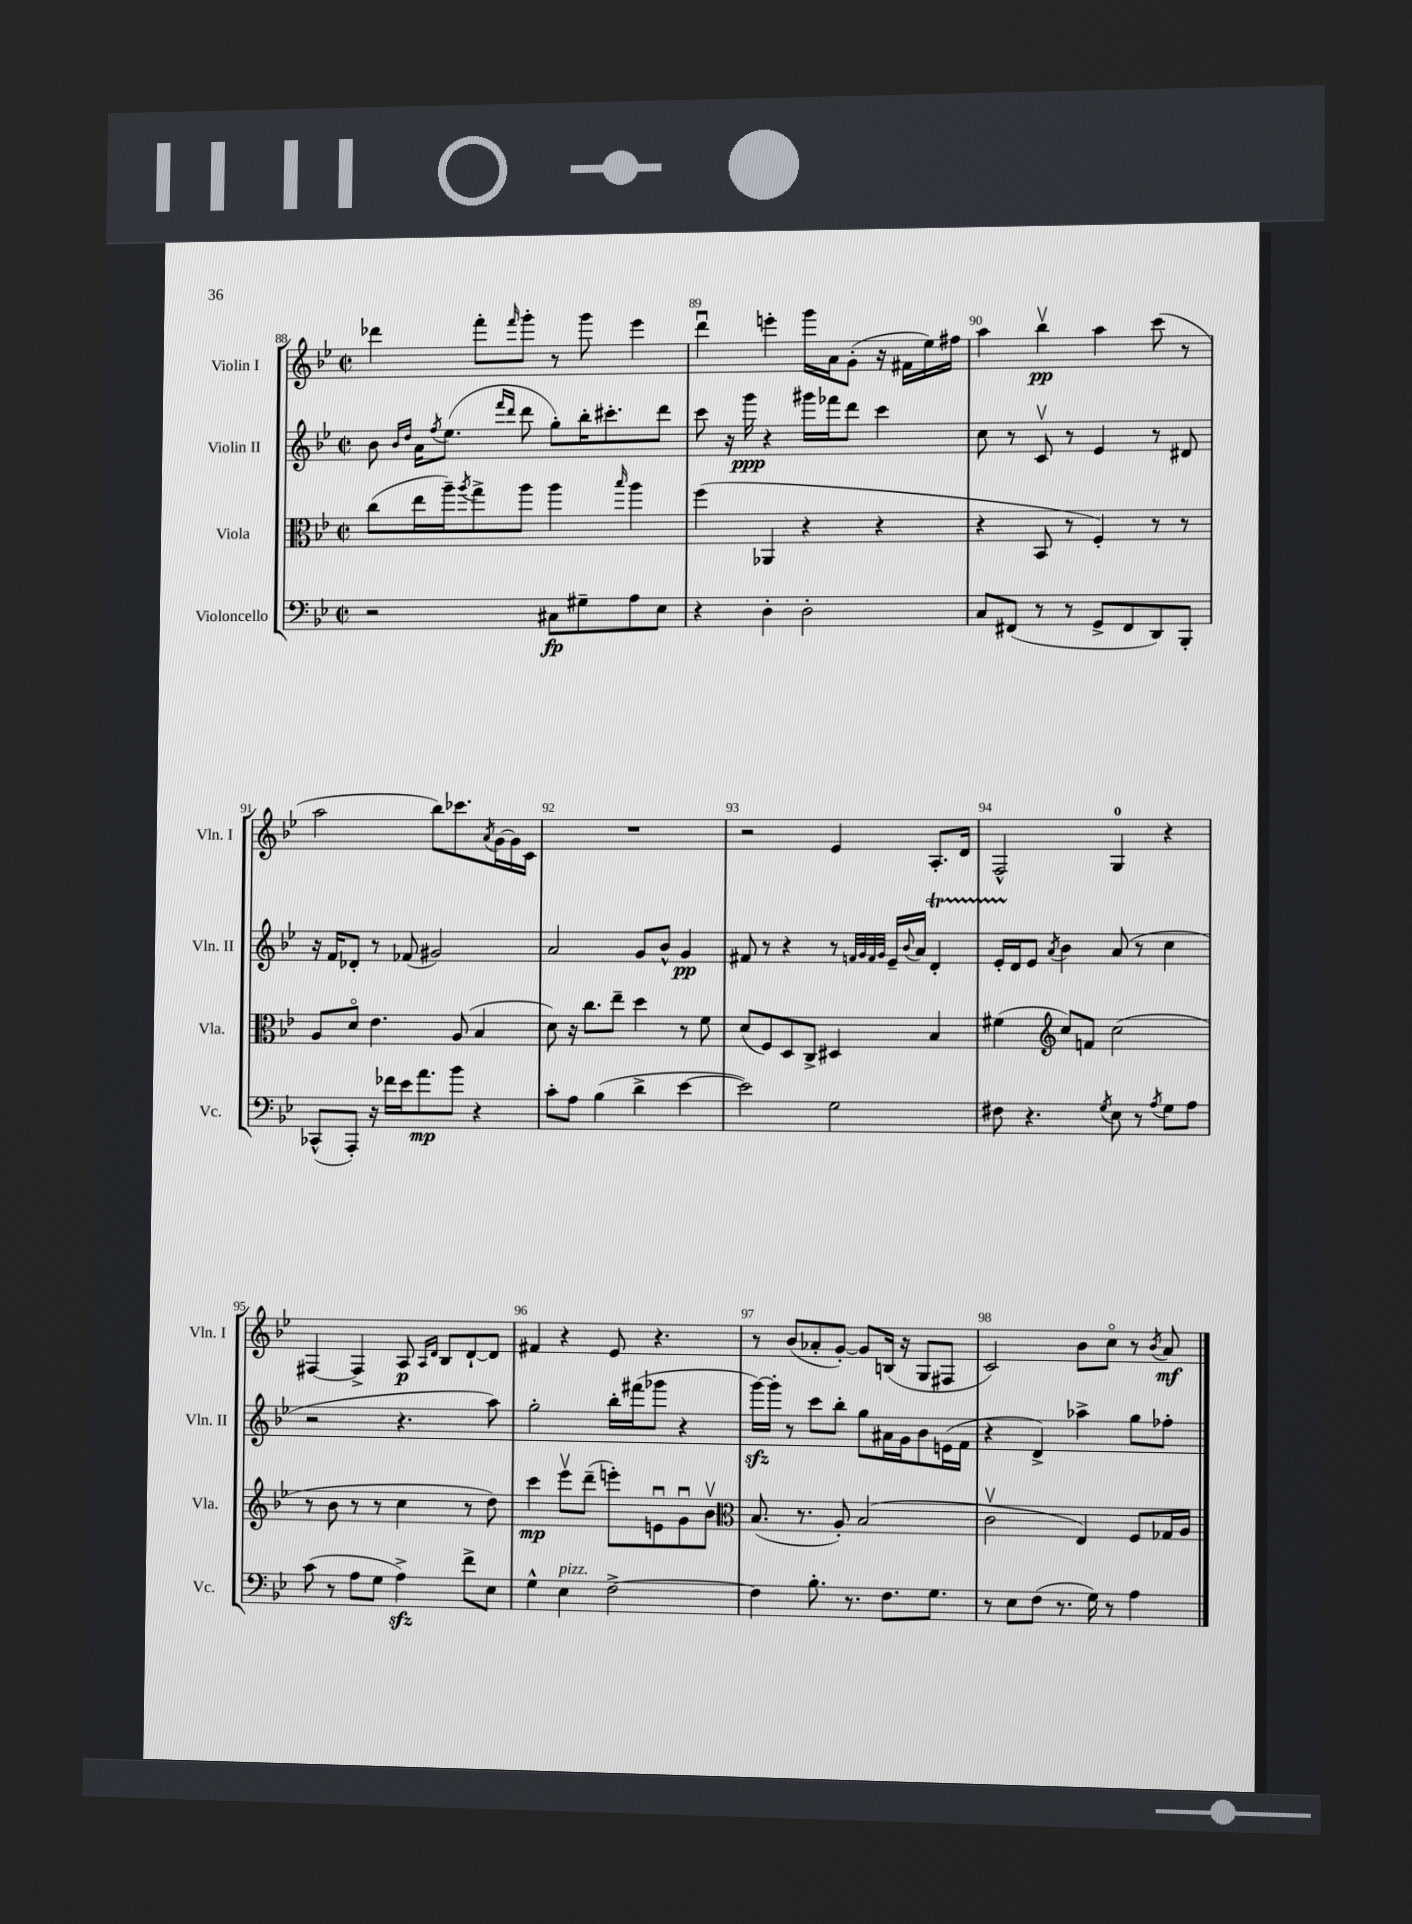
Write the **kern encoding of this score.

**kern	**kern	**kern	**kern
*staff4	*staff3	*staff2	*staff1
*clefF4	*clefC3	*clefG2	*clefG2
*k[b-e-]	*k[b-e-]	*k[b-e-]	*k[b-e-]
*M2/2	*M2/2	*M2/2	*M2/2
*met(c|)	*met(c|)	*met(c|)	*met(c|)
2r	(8cc\L	8b-\	4ddd-\
.	.	16qqb-/LL	.
.	.	16qqdd/JJ	.
.	16ee-\L	16a\LK	.
.	.	8qff/	.
.	16aa~\J)	(8.ee-\J	.
.	8qaa/	.	.
.	8gg^\	.	8fff'\L
.	.	16qqfff/LL	.
.	.	16qqddd/JJ	16qqfff/
.	8aa\J	8ddd\	8ggg'\J
8C#\L	4aa\	8gg'\L)	8r
8G#~\	.	16bb-'\K	8ggg\
.	.	8.ccc#'\	.
.	16qqbb-/	.	.
8A\	4aa\	.	4eee-\
8E-\J	.	8ddd\J	.
=	=	=	=
4r	(4ff\	8ccc\	4dddu\
.	.	16r	.
.	.	16ggg\	.
4D'\	4AA-/	4r	4eee'\
2D'\	4r	16ggg#\LL	16ggg\LL
.	.	16fff-\J	16a\J
.	.	8ddd\J	(8g'\J
.	4r	4ccc\	16r
.	.	.	16f#\LL
.	.	.	16ee-\)
.	.	.	16ff#\JJ
=	=	=	=
8C/L	4r	8cc\	4aa\
(8FF#/J	.	8r	.
8r	8BB-/	8cv/	4bb-v\
8r	8r	8r	.
8GG^/L	4F'/)	4e-/	4aa\
8FF#/	.	.	.
8DD/)	8r	8r	(8ccc\
8BBB-'/J	8r	8d#/	8r
=	=	=	=
(8CC-^^/L	8A/L	16r	2aa\
.	.	16f/LK	.
8AAA'/J)	8do/J	8d-'/J	.
16r	4.e-\	8r	.
16f-\LL	.	.	.
16e-\J	.	(8f-/	.
8.a\	.	.	.
.	.	2g#/)	8bb-\L)
8b-\J	(8A/	.	8.ccc-\
4r	4B-/	.	.
.	.	.	8qa/
.	.	.	[16g\L
.	.	.	16g\]
.	.	.	16c\JJ
=	=	=	=
8c'\L	8d\)	2a/	1r
8A\J	16r	.	.
.	8.cc\L	.	.
(4B-\	.	.	.
.	8ee-~\J	.	.
4d^\	4dd\	8g/L	.
.	.	8b-^^/J	.
[4e-\	8r	4g/	.
.	8f\	.	.
=	=	=	=
2e-\])	(8d/L	8f#/	2r
.	8F/)	8r	.
.	8D/	4r	.
.	8C^/J	.	.
2G\	4D#/	8r	4e-/
.	.	32qqf/LLL	.
.	.	32qqg/	.
.	.	32qqf/	.
.	.	32qqg/JJJ	.
.	.	16e-~/LL	.
.	.	8qqb-/	.
.	.	16a/JJ	.
.	4B-/	4d'/	8.A'/L
.	.	.	16d/Jk
=	=	=	=
8F#\	(4f#\	16e-'/LL	2F^^/
.	.	16d/J	.
4.r	.	8e-/J	.
*	*clefG2	*	*
.	.	8qa/	.
.	8cc/L)	4b-\	.
.	8f/J	.	.
8qG/	.	.	.
8E-\	(2cc\	(8a/	4G/
8r	.	8r	.
8qA/	.	.	.
8G\L	.	4cc\	4r
8A\J	.	.	.
=	=	=	=
(8c\	8r	2r	[4F#/
8r	8b-\	.	.
8A\L	8r	.	4F#^/]
8G\J	8r	.	.
4A^\)	4cc\	4.r	8A/
.	.	.	16qqA/LL
.	.	.	16qqd/JJ
.	.	.	8B-/L
8f^\L	8r	.	[8d`/
8E-\J	8dd\)	8aa\)	8d/]J
=	=	=	=
4G^^\	4ccc\	2gg'\	4f#/
4E-\	8eee-v\L	.	4r
.	(8ddd~\J	.	.
[2F^\	8eee'\L)	16bb-'\LL	8e-/
.	.	(16fff#\J	.
.	8eu\	8ggg-\J	4.r
.	8gu\	4r	.
.	8b-v\J	.	.
=	=	=	=
*	*clefC3	*	*
4F\]	(8.B-/	[16ggg\LL)	8r
.	.	16ggg'\]JJ	.
.	.	8r	(8b-/L
.	8.r	.	.
8.B-'\	.	8ccc\L	8a-'/
.	8A'/)	8bb-'\J	[8g'/J)
8.r	.	.	.
.	(2B-/	8gg\L	8g/]L
8.F\L	.	16a#\L	(16B/Jk
.	.	16g\J	16r
.	.	8b-\	8G/L
8.G\J	.	.	.
.	.	(16e\L	8F#/J
.	.	16f\JJ	.
=	=	=	=
8r	2cv\	4r	2c/)
8E-\L	.	.	.
(8F\J	.	4d^/)	.
8.r	.	.	.
.	4E-/)	4aa-^\	8b-\L
16G\)	.	.	.
8r	.	.	8cco\J
4A\	8F/L	8gg\L	8r
.	.	.	8qb-/
.	16G-/L	8ff-'\J	8a/
.	16A/JJ	.	.
==	==	==	==
*-	*-	*-	*-
